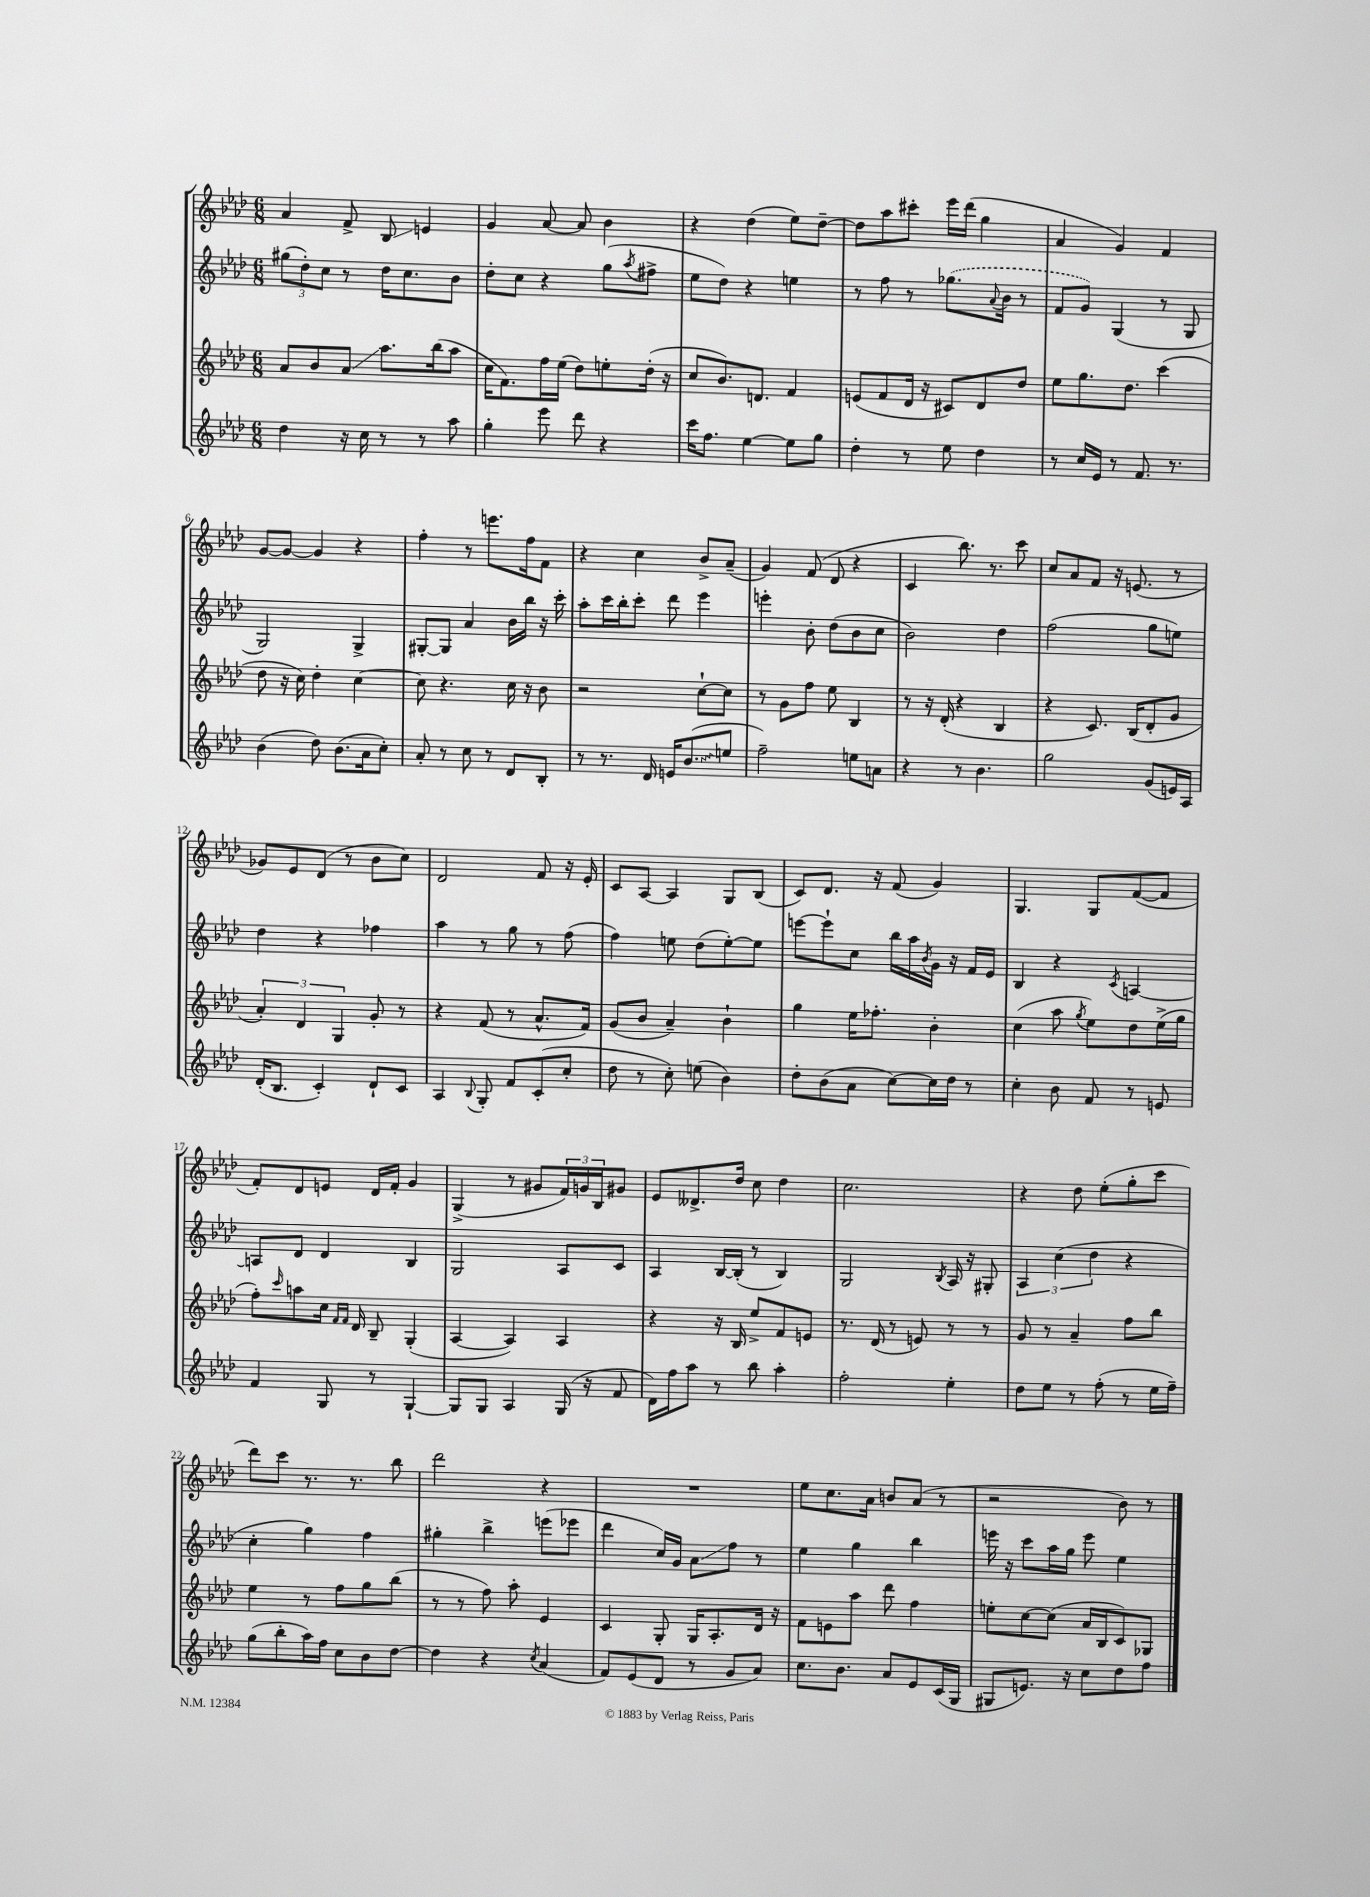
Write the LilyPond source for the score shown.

<<
\new StaffGroup <<
\new Staff = "s0" {
    \clef treble \key aes \major \numericTimeSignature \time 6/8
    aes'4 f'8-> bes8\glissando e'4 |
    g'4 aes'8~ aes'8 bes'4 |
    r4 des''4( ees''8) des''8~-- |
    des''8 aes''8 cis'''8-. ees'''16 des'''16( g''4 |
    aes'4 g'4) f'4 |
    g'8~ g'8~ g'4 r4 |
    f''4-. r8 e'''8. f''16 f'8 |
    r4 c''4 bes'8-> aes'8--( |
    g'4) f'8( des'8 r4 |
    c'4 bes''8.) r8. c'''8 |
    c''8 aes'8 f'8 r16 e'8.( r8 |
    ges'8) ees'8 des'8( r8 bes'8 c''8) |
    des'2 f'8 r16 ees'16-. |
    c'8 aes8~ aes4 g8 bes8( |
    c'8) des'8. r16 f'8( g'4) |
    g4. g8 f'8~( f'8 |
    f'8-.) des'8 e'8 des'16 f'16-. g'4 |
    g4->( r8 gis'8 \tuplet 3/2 { f'16) g'16 bes16 } gis'8 |
    ees'8 deses'8.-> des''16 c''8 des''4 |
    c''2. |
    r4 des''8 ees''8-.( g''8-. c'''8 |
    des'''8) c'''8 r8. r8. bes''8 |
    des'''2 r4 |
    R2. |
    ees''8 c''8. aes'16 b'8 aes'8( r8 |
    r2 bes'8) r8 \bar "|." |
}
\new Staff = "s1" {
    \clef treble \key aes \major \numericTimeSignature \time 6/8
    \tuplet 3/2 { gis''8( des''8-.) c''8 } r8 des''16 c''8. bes'8 |
    des''8-. c''8 r4 g''8( \acciaccatura { aes''8 } fis''8-> |
    ees''8 des''8) r4 e''4 |
    r8 f''8 r8 \once \slurDashed ges''8.( \appoggiatura { aes'8 } bes'16 r8 |
    f'8 g'8) g4( r8 g8 |
    g2) g4-> |
    gis8~-. gis8 aes'4 bes'16 bes''16 r16 c'''16-. |
    aes''8-. c'''16 bes''16-. c'''8-. des'''8 ees'''4 |
    e'''4-. bes'8-. des''8( bes'8 c''8 |
    bes'2) des''4 |
    f''2( g''8 e''8) |
    des''4 r4 fes''4 |
    aes''4 r8 g''8 r8 f''8( |
    f''4) e''8 des''8( e''8~-.) e''8 |
    e'''8~ e'''8-! c''8 bes''16 aes''16 \acciaccatura { bes'8 } g'16 r16 f'16 ees'16 |
    bes4 r4 \acciaccatura { c'8 } a4~ |
    a8 des'8 des'4 bes4 |
    g2 aes8 c'8 |
    aes4 bes16~ bes16-.( r8 bes4) |
    g2 \acciaccatura { bes8 } aes16 r16 gis8-. |
    \tuplet 3/2 { aes4 c''4( des''4 } r4 |
    c''4-. g''4) f''4 |
    gis''4-. bes''4-> e'''8( ees'''8 |
    des'''4 c''16) g'16 aes'8\glissando f''8 r8 |
    ees''4 g''4 bes''4 |
    e'''16 r16 c'''8 aes''16 g''16 e'''8 ees''4 \bar "|." |
}
\new Staff = "s2" {
    \clef treble \key aes \major \numericTimeSignature \time 6/8
    aes'8 bes'8 aes'8\glissando aes''8. bes''16( aes''8 |
    c''16 f'8.) f''16 ees''16( des''8) e''8-. des''16-.( r16 |
    c''8 bes'8.) d'8. f'4 |
    e'8( f'8 des'16 r16 cis'8) des'8 des''8 |
    ees''8 g''8. des''8. c'''4( |
    des''8 r16 c''16) des''4-. c''4~ |
    c''8 r4. c''16 r16 bes'8 |
    r2 c''8~-! c''8 |
    r8 g'8 f''8 ees''8 bes4 |
    r8 r16 des'16-.( r4 bes4 |
    r4 c'8.) bes16( des'8-. g'8 |
    \tuplet 3/2 { aes'4-.) des'4 g4 } g'8-. r8 |
    r4 f'8( r8 aes'8.-^ f'16) |
    g'8( bes'8 aes'4--) bes'4-! |
    g''4 ees''16 fes''8.-. bes'4-. |
    c''4( aes''8 \acciaccatura { g''8 } ees''8) des''8 ees''16->( g''16 |
    f''8-.) \grace { c'''16 } a''8 c''16 \grace { f'16 f'16 } des'16 bes8-- g4-.( |
    aes4~ aes4) aes4 |
    r4 r16 bes16 ees''8-> f'8 e'8 |
    r8. des'16( r8 e'8) r8 r8 |
    g'8 r8 aes'4-- f''8 bes''8 |
    ees''4 r8 f''8 g''8 bes''8( |
    r8 r8 f''8) aes''8-. ees'4 |
    c'4 g8-. g16 aes8.-. des'16 r16 |
    f'8 e'8 aes''8 des'''8 f''4 |
    e''8-. c''8~ c''8( aes'16 bes16 c'8) ges8 \bar "|." |
}
\new Staff = "s3" {
    \clef treble \key aes \major \numericTimeSignature \time 6/8
    des''4 r16 c''16 r8 r8 aes''8 |
    g''4-. ees'''8 des'''8 r4 |
    c'''16 f''8. ees''4~ ees''8 g''8 |
    des''4-. r8 ees''8 des''4 |
    r8 c''16 ees'16 r8 f'8. r8. |
    bes'4( des''8) bes'8.( aes'16 c''8-.) |
    aes'8-. r8 c''8 r8 des'8 bes8-. |
    r8 r8. des'16 e'16 \once \override Glissando.style = #'zigzag bes'8.\glissando( e''8 |
    f''2--) e''8 a'8 |
    r4 r8 bes'4. |
    g''2 g'8( e'16) aes16 |
    des'16-.( bes8. c'4-.) des'8-! c'8 |
    aes4 \appoggiatura { bes8 } g8-. f'8 c'8-.( c''8-. |
    des''8 r8 c''8-.) e''8( bes'4) |
    des''8-. bes'8( aes'8 c''8~) c''16 des''16 r8 |
    c''4-. bes'8 f'8 r8 e'8 |
    f'4 g8 r8 g4~-! |
    g8 g8 aes4 g16( r16 f'8 |
    des'16) f''16 aes''8 r8 bes''8 aes''4-. |
    f''2-. ees''4-. |
    des''8 ees''8 r8 f''8-.( r8 ees''16 f''16--) |
    g''8( bes''8-. aes''16) f''16 c''8 bes'8 des''8~ |
    des''4 r4 \acciaccatura { c''8 } aes'4( |
    f'8) ees'8( des'8 r8 g'8 aes'8) |
    c''8. bes'8. aes'8 ees'8 c'16( g16 |
    gis8 e'8.) r16 c''8 des''8 f''8 \bar "|." |
}
>>
>>
